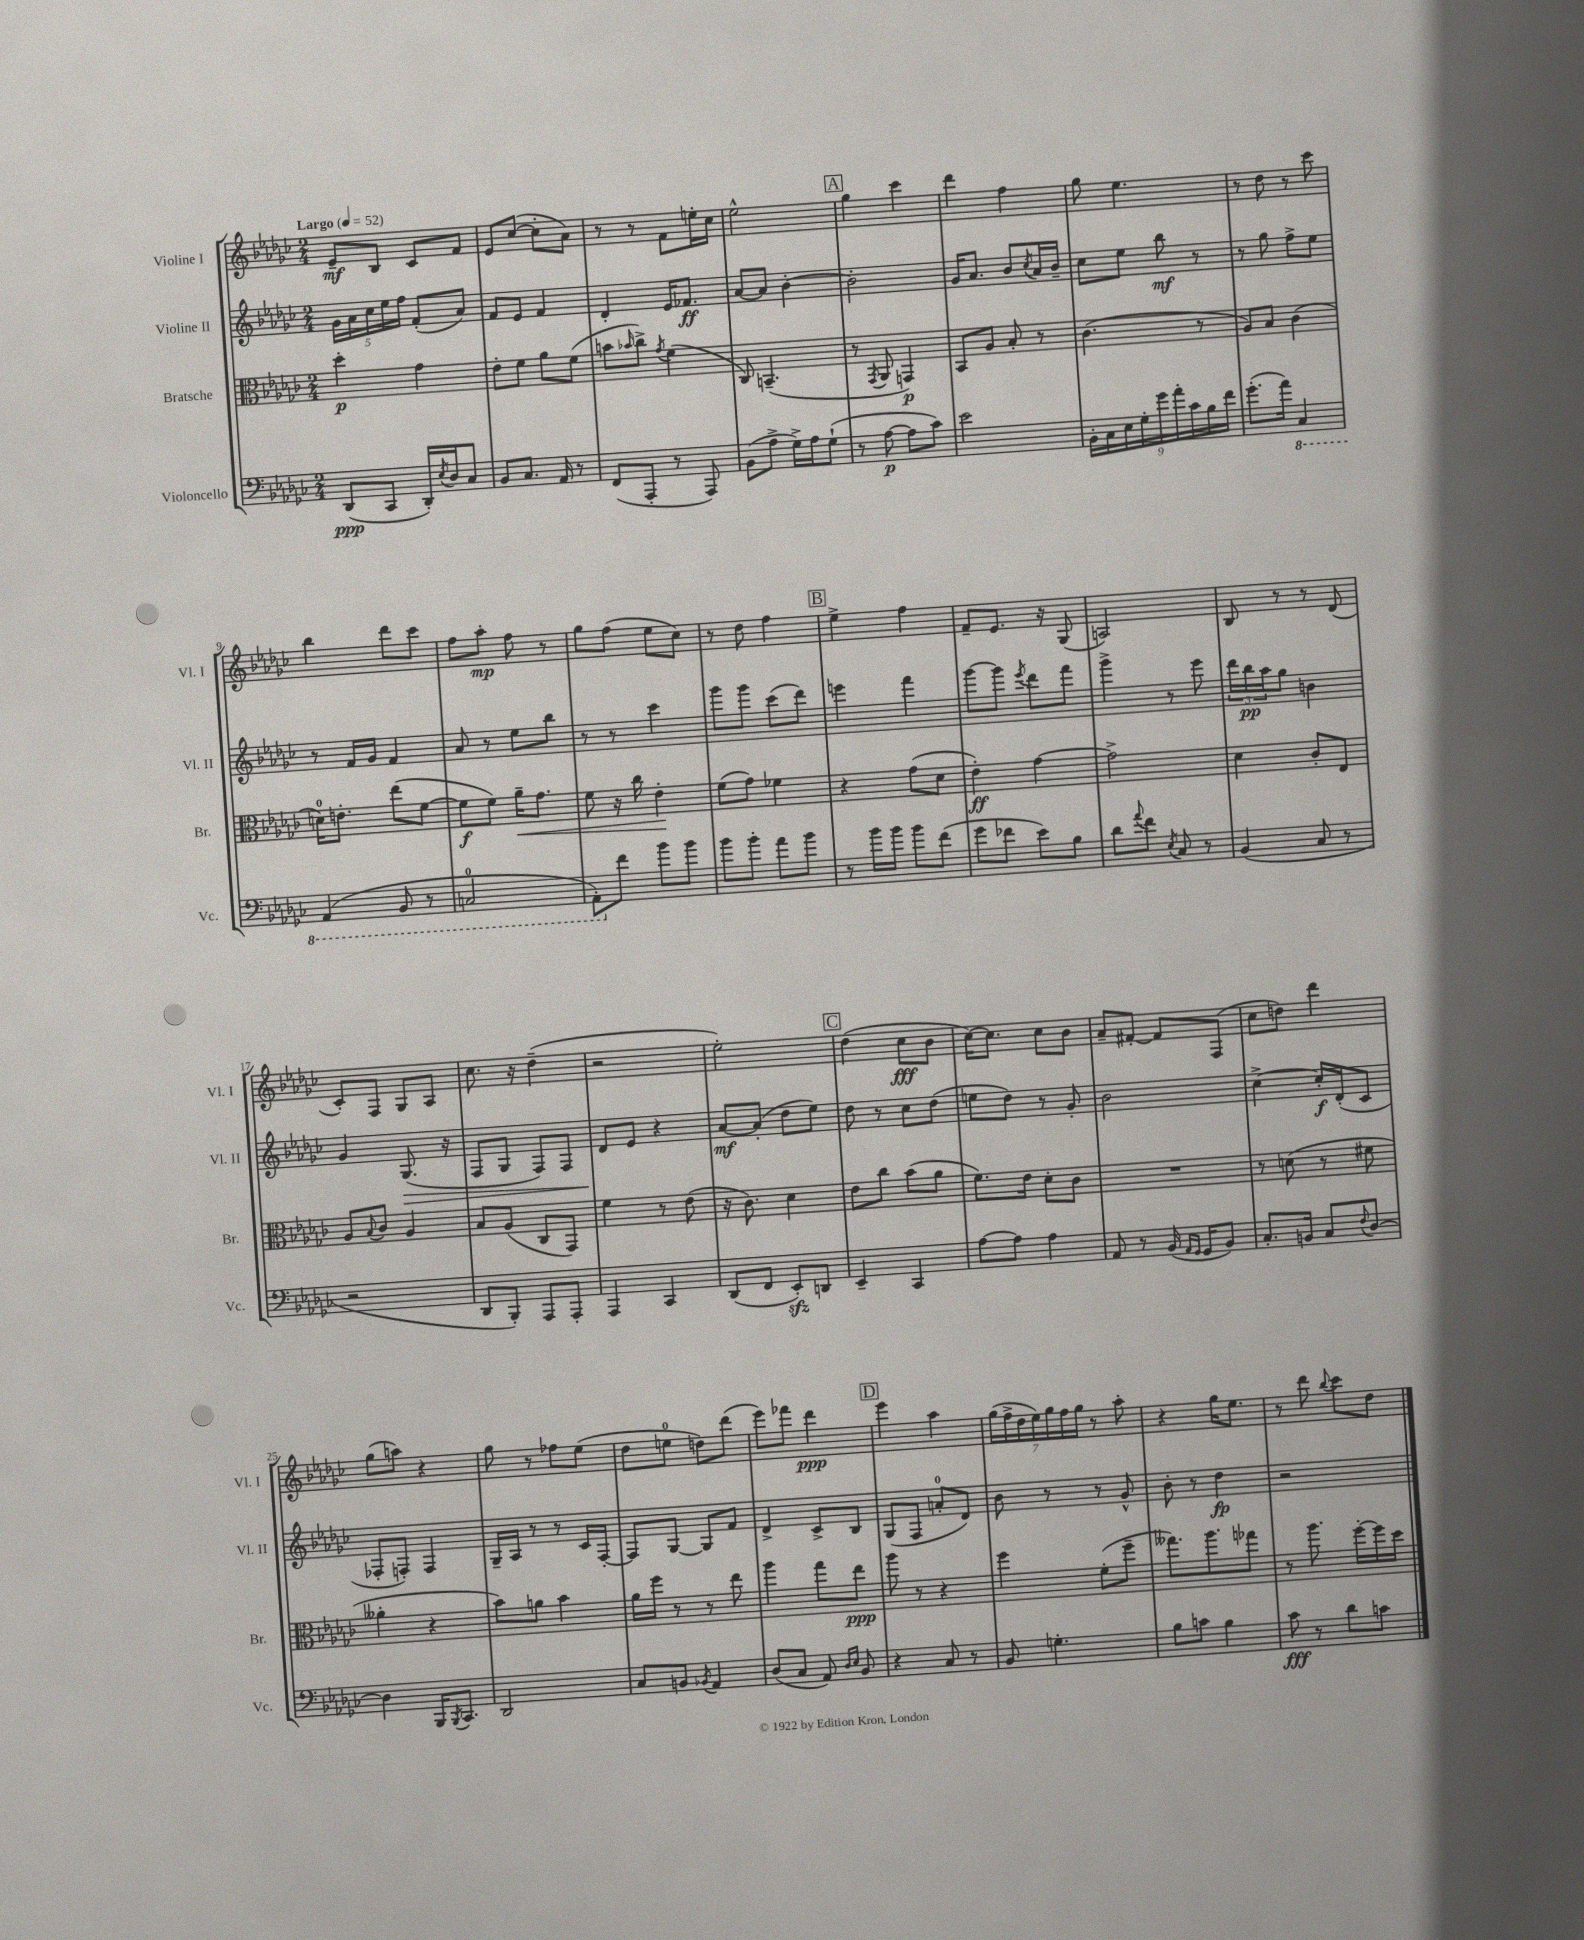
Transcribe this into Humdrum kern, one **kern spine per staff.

**kern	**dynam	**kern	**dynam	**kern	**dynam	**kern	**dynam
*part4	*part4	*part3	*part3	*part2	*part2	*part1	*part1
*staff4	*staff4	*staff3	*staff3	*staff2	*staff2	*staff1	*staff1
*I"Violoncello	*	*I"Bratsche	*	*I"Violine II	*	*I"Violine I	*
*I'Vc.	*	*I'Br.	*	*I'Vl. II	*	*I'Vl. I	*
*clefF4	*	*clefC3	*	*clefG2	*	*clefG2	*
*k[b-e-a-d-g-c-]	*	*k[b-e-a-d-g-c-]	*	*k[b-e-a-d-g-c-]	*	*k[b-e-a-d-g-c-]	*
*M2/4	*	*M2/4	*	*M2/4	*	*M2/4	*
*MM52	*	*MM52	*	*MM52	*	*MM52	*
=1	=1	=1	=1	=1	=1	=1	=1
!	!	!	!	!	!	!LO:TX:a:B:t=Largo	!
(8DD-/L	ppp	4dd-'\	p	20g-\LL	.	8e-~/L	mf
.	.	.	.	20a-\	.	.	.
.	.	.	.	20cc-\	.	.	.
8CC-/J	.	.	.	.	.	8B-/J	.
.	.	.	.	20ee-\	.	.	.
.	.	.	.	20ff\JJ	.	.	.
16DD-'/LL)	.	4g-\	.	(8f'/L	.	8c-/L	.
8qE-/	.	.	.	.	.	.	.
16D-/J	.	.	.	.	.	.	.
8C-/J	.	.	.	8a-/J)	.	8f/J	.
=2	=2	=2	=2	=2	=2	=2	=2
8BB-/L	.	8e-'\L	.	8f/L	.	8e-/L	.
8.C-/J	.	8f\J	.	8e-/J	.	([8cc-/J	.
.	.	8a-\L	.	4f/	.	8cc-'\L]	.
16AA-/	.	.	.	.	.	.	.
8r	.	(8f\J	.	.	.	8a-\J)	.
=3	=3	=3	=3	=3	=3	=3	=3
(8FF/L	.	8bn\L	.	4d-'/	.	8r	.
.	.	16qqb-X/	.	.	.	.	.
8AAA-'/J	.	8cc-^\J)	.	.	.	8r	.
.	.	8qg-/	.	.	.	.	.
8r	.	(4f\	.	16e-/KL	.	8f\L	.
.	.	.	.	8.f-X/J	ff	.	.
8AAA-/)	.	.	.	.	.	16een'\L	.
.	.	.	.	.	.	16cc-\JJ	.
=4	=4	=4	=4	=4	=4	=4	=4
(8BB-\L	.	8C-/)	.	[8a-/L	.	2ee-^^\	.
8A-^\J	.	(4.BBn~/	.	8a-/J]	.	.	.
16G-^\LL)	.	.	.	[4b-'\	.	.	.
16A-\J	.	.	.	.	.	.	.
(8G-`\J	.	.	.	.	.	.	.
!!LO:REH:place=s1:t=A
=5	=5	=5	=5	=5	=5	=5	=5
8r	.	8r	.	2b-'\]	.	4gg-\	.
.	.	8qGG-/	.	.	.	.	.
[8A-\	p	8AA-/	.	.	.	.	.
8A-\L]	.	4GGn/)	p	.	.	4ccc-\	.
8c-\J)	.	.	.	.	.	.	.
=6	=6	=6	=6	=6	=6	=6	=6
2e-\	.	8BB-/L	.	16g-/KL	.	4ddd-\	.
.	.	.	.	8.a-/J	.	.	.
.	.	8A-/J	.	.	.	.	.
.	.	8B-'/	.	8b-/L	.	4ff\	.
.	.	.	.	8qcc-/	.	.	.
.	.	8r	.	16a-/L	.	.	.
.	.	.	.	16b-~/JJ	.	.	.
=7	=7	=7	=7	=7	=7	=7	=7
18BB-'\LL	.	(4.c-\	.	8cc-\L	.	8gg-\	.
18C-\	.	.	.	.	.	.	.
18E-\	.	.	.	.	.	.	.
.	.	.	.	8ee-\J	.	4.ee-\	.
18G-'\	.	.	.	.	.	.	.
18g-\	.	.	.	.	.	.	.
.	.	.	.	8bb-\	mf	.	.
18a-'\	.	.	.	.	.	.	.
18c-\	.	.	.	.	.	.	.
.	.	8r	.	8r	.	.	.
18B-\	.	.	.	.	.	.	.
18f\JJ	.	.	.	.	.	.	.
=8	=8	=8	=8	=8	=8	=8	=8
(8.g-'\L	.	8A-/L)	.	8r	.	8r	.
.	.	8B-/J	.	8gg-\	.	8dd-\	.
16a-\Jk)	.	.	.	.	.	.	.
*8ba	*	*	*	*	*	*	*
4CC-/	.	(4c-\	.	8ff^\L	.	8r	.
.	.	.	.	8ee-\J	.	8ccc-\	.
!!LO:LB:g=z
=9	=9	=9	=9	=9	=9	=9	=9
(4AAA-/	.	16dn\KL)	.	8r	.	4bb-\	.
.	.	8.en'\J	.	.	.	.	.
.	.	.	.	16f/LL	.	.	.
.	.	.	.	16g-/JJ	.	.	.
8BBB-/	.	(8ee-\L	.	4f/	.	8ddd-\L	.
8r	.	[8f\J	.	.	.	8ccc-\J	.
=10	=10	=10	=10	=10	=10	=10	=10
2CCn/	.	8f\L]	f	8a-/	.	8ff\L	.
.	.	8f\J)	.	8r	.	8aa-'\J	mp
!	!	!	!LO:HP:b	!	!	!	!
.	.	16a-~\KL	<	8ee-\L	.	8ff\	.
.	.	8.g-\J	.	.	.	.	.
.	.	.	.	8bb-\J	.	8r	.
=11	=11	=11	=11	=11	=11	=11	=11
8AAA-'\L)	.	8f\	.	8r	.	8gg-\L	.
*X8ba	*	*	*	*	*	*	*
8f\J	.	16r	.	8r	.	(8ff\J	.
.	.	16cc-\	.	.	.	.	.
8b-\L	.	4e-'\	.	4ccc-\	.	8ee-\L	.
8b-\J	.	.	.	.	.	8cc-\J)	.
.	.	.	[	.	.	.	.
=12	=12	=12	=12	=12	=12	=12	=12
8b-\L	.	(8f\L	.	8ggg-\L	.	8r	.
8b-'\J	.	8g-\J)	.	8ggg-\J	.	8dd-\	.
8a-\L	.	4f-X\	.	(8ccc-\L	.	4ff\	.
8b-\J	.	.	.	8ddd-\J)	.	.	.
!!LO:REH:place=s1:t=B
=13	=13	=13	=13	=13	=13	=13	=13
8r	.	4r	.	4eeen\	.	4ee-^\	.
16b-\LL	.	.	.	.	.	.	.
16b-\JJ	.	.	.	.	.	.	.
8b-\L	.	(8g-\L	.	4fff\	.	4ff\	.
(8f\J	.	8d-\J	.	.	.	.	.
=14	=14	=14	=14	=14	=14	=14	=14
8g-\L	.	4e-'\)	ff	[8ggg-\L	.	8f~/L	.
8f-X\J	.	.	.	8ggg-\J]	.	8.e-/J	.
.	.	.	.	8qeee-/	.	.	.
8e-\L)	.	[4g-\	.	8ddd-\L	.	.	.
.	.	.	.	.	.	16r	.
8B-\J	.	.	.	8fff\J	.	(8G-/	.
=15	=15	=15	=15	=15	=15	=15	=15
8d-\L	.	2g-^\]	.	4ggg-^\	.	2An/)	.
8qqa-/	.	.	.	.	.	.	.
8f\J	.	.	.	.	.	.	.
8qE-/	.	.	.	.	.	.	.
8C-/	.	.	.	8r	.	.	.
8r	.	.	.	8eee-\	.	.	.
=16	=16	=16	=16	=16	=16	=16	=16
(4BB-/	.	4d-\	.	24ddd-\LL	.	8B-/	.
.	.	.	.	24bb-\	pp	.	.
.	.	.	.	24aa-\J	.	.	.
.	.	.	.	8gg-\J	.	8r	.
8C-/	.	8c-'/L	.	4bn\	.	8r	.
8r	.	8E-/J	.	.	.	(8d-/	.
!!LO:LB:g=z
=17	=17	=17	=17	=17	=17	=17	=17
2r	.	8A-/L	.	4g-/	.	8c-'/L)	.
.	.	8qqB-/	.	.	.	.	.
.	.	8c-/J	.	.	.	8F/J	.
!	!	!	!	!	!LO:HP:b	!	!
.	.	4A-/	.	(8.G-/	>	8G-/L	.
.	.	.	.	.	.	8A-/J	.
.	.	.	.	16r	.	.	.
=18	=18	=18	=18	=18	=18	=18	=18
8DD-/L	.	8B-/L	.	8F/L	.	8.cc-\	.
8BBB-'/J)	.	(8A-/J	.	8G-/J	.	.	.
.	.	.	.	.	.	16r	.
8AAA-/L	.	8C-/L	.	8F/L)	.	(4dd-~\	.
8AAA-'/J	.	8GG-/J)	.	8F/J	.	.	.
=19	=19	=19	=19	=19	=19	=19	=19
4AAA-/	.	4f\	.	8d-/L	.	2r	.
.	.	.	.	8e-/J	]	.	.
4CC-/	.	8r	.	4r	.	.	.
.	.	(8e-\	.	.	.	.	.
=20	=20	=20	=20	=20	=20	=20	=20
(8DD-/L	.	16r	.	[8a-/L	mf	2ee-'\)	.
.	.	8.c-\)	.	.	.	.	.
8FF/J	.	.	.	(8a-'/J]	.	.	.
8EE-zz'/L)	.	4d-\	.	8dd-\L	.	.	.
8DDn/J	.	.	.	8ee-\J)	.	.	.
!!LO:REH:place=s1:t=C
=21	=21	=21	=21	=21	=21	=21	=21
4EE-~/	.	8e-\L	.	8dd-\	.	(4dd-\	.
.	.	8cc-\J	.	8r	.	.	.
4CC-/	.	(8b-\L	.	8cc-\L	.	8cc-\L	fff
.	.	8a-\J	.	(8dd-\J	.	8b-\J	.
=22	=22	=22	=22	=22	=22	=22	=22
[8A-\L	.	8.f\L)	.	8een\L	.	[16cc-\KL)	.
.	.	.	.	.	.	8.cc-\J]	.
8A-\J]	.	.	.	8dd-\J)	.	.	.
.	.	16e-\Jk	.	.	.	.	.
4A-\	.	8d-'\L	.	8r	.	8cc-\L	.
.	.	8c-\J	.	8g-'/	.	8b-\J	.
=23	=23	=23	=23	=23	=23	=23	=23
8AA-/	.	2r	.	2b-\	.	8a-~/L	.
8r	.	.	.	.	.	[8f#X'/J	.
(16BB-/	.	.	.	.	.	8f#/L]	.
16qqAA-/LL	.	.	.	.	.	.	.
16qqGG-/JJ	.	.	.	.	.	.	.
16GG-/KL	.	.	.	.	.	.	.
8BB-/J)	.	.	.	.	.	(8F/J	.
=24	=24	=24	=24	=24	=24	=24	=24
8.C-'/L	.	8r	.	[4cc-^\	.	8cc-\L	.
.	.	(8dn\	.	.	.	8ddn\J)	.
16BBn/Jk	.	.	.	.	.	.	.
8C-/L	.	8r	.	16cc-'/LL]	f	4ddd-\	.
.	.	.	.	(16d-'/J	.	.	.
8qqF/	.	.	.	.	.	.	.
[8D-/J	.	8f#X\	.	8c-/J	.	.	.
!!LO:LB:g=z
=25	=25	=25	=25	=25	=25	=25	=25
4D-\]	.	4a--X'\	.	8F-X'/L	.	(8gg-\L	.
.	.	.	.	8Fn'/J)	.	8aan\J)	.
16BBB-/KL	.	4r	.	4F/	.	4r	.
8qBBB-/	.	.	.	.	.	.	.
8.CC-/J	.	.	.	.	.	.	.
=26	=26	=26	=26	=26	=26	=26	=26
2DD-/	.	8b-\L)	.	16G-~/LL	.	8gg-\	.
.	.	.	.	16A-/JJ	.	.	.
.	.	8an\J	.	8r	.	8r	.
.	.	4b-\	.	8r	.	8ff-X\L	.
.	.	.	.	16c-/LL	.	(8ee-\J	.
.	.	.	.	[16F'/JJ	.	.	.
=27	=27	=27	=27	=27	=27	=27	=27
8C-/L	.	16a-\LL	.	8F/L]	.	8dd-\L	.
.	.	16ff\JJ	.	.	.	.	.
8BBn/J	.	8r	.	[8G-/J	.	8een\J	.
8qBB-X/	.	.	.	.	.	.	.
4AA-/	.	8r	.	8G-/L]	.	8ddn\L)	.
.	.	8ee-\	.	8f/J	.	(8ddd-\J	.
=28	=28	=28	=28	=28	=28	=28	=28
(8D-/L	.	4aa-\	.	4d-^/	.	8eee-\L)	.
8C-/J	.	.	.	.	.	8fff-X\J	.
8AA-/)	.	8gg-\L	.	8c-^/L	.	4ddd-\	ppp
16qqD-/LL	.	.	.	.	.	.	.
16qqE-/JJ	.	.	.	.	.	.	.
8BB-/	.	8ee-\J	ppp	8B-/J	.	.	.
!!LO:REH:place=s1:t=D
=29	=29	=29	=29	=29	=29	=29	=29
4r	.	8aa-\	.	(8G-/L	.	4eee-\	.
.	.	8r	.	8F/J	.	.	.
8C-/	.	4r	.	8an'/L	.	4aa-\	.
8r	.	.	.	8d-/J)	.	.	.
=30	=30	=30	=30	=30	=30	=30	=30
8BB-/	.	4ff\	.	8b-\	.	(28gg-\LL	.
.	.	.	.	.	.	28ff^\	.
.	.	.	.	.	.	28dd-\	.
.	.	.	.	.	.	28ee-\)	.
4.Gn'\	.	.	.	8r	.	.	.
.	.	.	.	.	.	28gg-\	.
.	.	.	.	.	.	28ff\	.
.	.	.	.	.	.	28gg-\JJ	.
.	.	(8f'\L	.	8r	.	8r	.
.	.	8ff~\J	.	8g-^^/	.	8aa-'\	.
=31	=31	=31	=31	=31	=31	=31	=31
8B-\L	.	8.gg--X\L)	.	8b-'\	.	4r	.
8cn\J	.	.	.	8r	.	.	.
.	.	8.aa-\	.	.	.	.	.
4B-\	.	.	.	4dd-\	fp	16gg-\KL	.
.	.	.	.	.	.	8.ee-\J	.
.	.	8gg-X\J	.	.	.	.	.
=32	=32	=32	=32	=32	=32	=32	=32
8c-\	fff	8r	.	2r	.	8r	.
8r	.	8.aa-\	.	.	.	8ddd-\	.
.	.	.	.	.	.	8qqbb-/	.
8d-\L	.	.	.	.	.	8ccc-\L	.
.	.	[16ff'\LL	.	.	.	.	.
8cn\J	.	16ff\]	.	.	.	8dd-\J	.
.	.	16dd-\JJ	.	.	.	.	.
==	==	==	==	==	==	==	==
*-	*-	*-	*-	*-	*-	*-	*-
